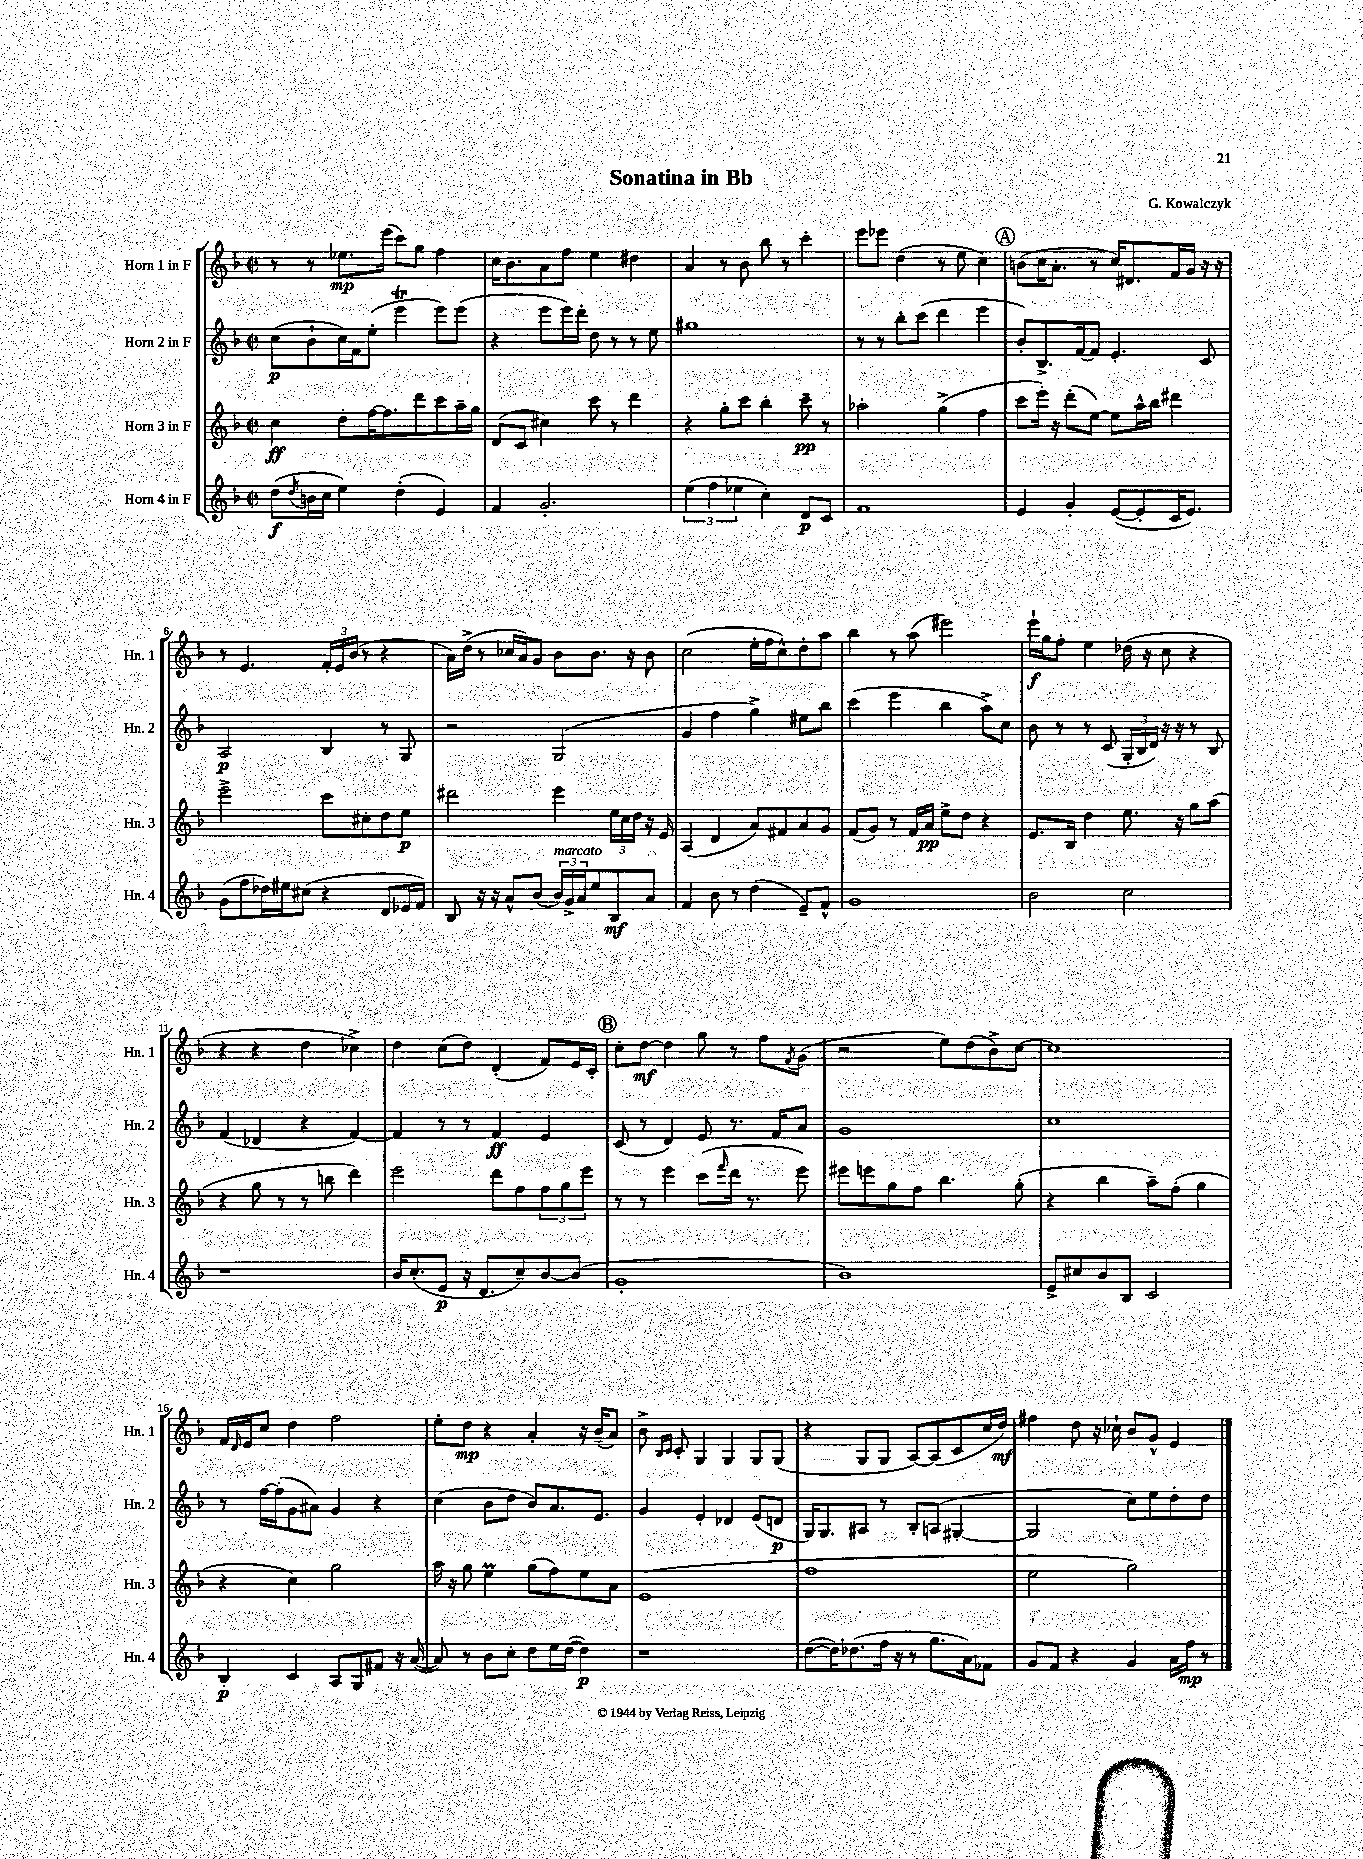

**kern	**kern	**kern	**kern
*staff4	*staff3	*staff2	*staff1
*clefG2	*clefG2	*clefG2	*clefG2
*k[b-]	*k[b-]	*k[b-]	*k[b-]
*M2/2	*M2/2	*M2/2	*M2/2
*met(c|)	*met(c|)	*met(c|)	*met(c|)
(8dd\L	4cc\	(8cc\L	8r
8qdd/	.	.	.
16b\L	.	8b-`\	8r
16cc\JJ	.	.	.
4ee\)	8dd'\L	16cc\L)	8.ee-\L
.	.	16f\J	.
.	[16ff\K	(8ee'\J	.
.	8.ff\]	.	(16eee\Jk
(4dd'\	.	4eee\	8ccc\L)
.	8ddd\	.	8gg\J
4e/)	8ccc\	8eee\L)	4ff\
.	16aa~\L	(8eee\J	.
.	16gg\JJ	.	.
=	=	=	=
4f/	(8d/L	4r	16cc\LK
.	.	.	8.b-\
.	8c/J	.	.
2.g'/	4cc#\)	8eee\L	8a\
.	.	16eee\L)	8ff\J
.	.	16ddd'\JJ	.
.	8ccc\	8dd\	4ee\
.	8r	8r	.
.	4ddd\	8r	4dd#\
.	.	8ee\	.
=	=	=	=
(6ee\	4r	1gg#	4a/
6ff\	.	.	.
.	8gg'\L	.	8r
6ee-\	.	.	.
.	8ccc\J	.	8b-\
4cc'\)	4bb-'\	.	8bb-\
.	.	.	8r
8d/L	8ccc~\	.	4ccc'\
8c/J	8r	.	.
=	=	=	=
1f	2aa-'\	8r	8eee\L
.	.	8r	8eee-\J
.	.	8bb-'\L	(4dd\
.	.	(8ccc\J	.
.	(4gg^\	4ddd\	8r
.	.	.	8ee\
.	4ff\	4eee\	4cc\)
=	=	=	=
4e/	8ccc\L	8b-'/L)	(8b\L
.	16eee'\Jk)	8.B-^/	16cc\K
.	16r	.	8.a'\J
4g'/	(8ddd'\L	.	.
.	.	[16f/k	.
.	[8ee\J)	8f/]J	8r
([8e/L	8ee\]L	4.e'/	16cc/LK)
.	.	.	8.d#/
8e'/]	16aa^^\L	.	.
.	16bb-\JJ	.	.
16c/K	4ddd#\	.	16f/L
8.e/J)	.	.	16g/JJ
.	.	8c/	16r
.	.	.	16r
=	=	=	=
(8g\L	2eee^\	2A/	8r
8ff\	.	.	4.e/
16dd-\L)	.	.	.
16ee#\J	.	.	.
(8cc#\J	.	.	.
4r	8ccc\L	4B-/	24f'/LL
.	.	.	24e/
.	.	.	(24b-/JJ
.	8cc#'\	.	8r
8d/L	8dd\	8r	4r
16e-/L	8ee\J	8G/	.
16f/JJ)	.	.	.
=	=	=	=
8B-/	2ddd#\	2r	16a\LL)
.	.	.	(16dd^\JJ
16r	.	.	8r
16r	.	.	.
8a^^/L	.	.	16cc-/LL
.	.	.	16a/J)
(8b-/J	.	.	8g/J
24b-/LL)	4eee\	(2G/	8b-\L
24g^/	.	.	.
24a/J	.	.	.
8ee/	.	.	8.b-\J
8B-/	24ee\LL	.	.
.	24cc\	.	.
.	.	.	16r
.	24dd\JJ	.	.
8a/J	16r	.	8b-\
.	16e/	.	.
=	=	=	=
4f/	(4A/	4g/	(2cc\
8b-\	4d/	4ff\	.
8r	.	.	.
(4dd\	8a/L)	4gg^\)	16ee'\LL
.	.	.	16ff\J
.	8f#/	.	8cc^^\)
8e~/L)	8a/	8ee#\L	8dd'\
8f^^/J	8g/J	8bb-\J	8aa\J
=	=	=	=
1g	(8f/L	(4ccc\	4bb-\
.	8g/J)	.	.
.	8r	4eee\	8r
.	16f/LL	.	(8aa\
.	16a/JJ	.	.
.	8ee^\L	4bb-\	2eee#\)
.	8dd\J	.	.
.	4r	8aa^\L)	.
.	.	8cc\J	.
=	=	=	=
2b-\	8.e/L	8b-\	16eee`\LL
.	.	.	16gg\J
.	.	8r	8ff'\J
.	16B-/Jk	.	.
.	4dd\	8r	4ee\
.	.	(8c/	.
2cc\	8.ee\	24G'/LL	(16dd-\
.	.	24B-/	.
.	.	.	16r
.	.	24d/JJ)	.
.	.	16r	8cc\
.	16r	16r	.
.	8gg\L	8r	4r
.	(8aa\J	8B-/	.
=	=	=	=
1r	4r	(4f/	4r
.	8gg\	4d-/	4r
.	8r	.	.
.	8r	4r	4dd\
.	8bb\	.	.
.	4ddd\)	[4f/)	4cc-^\)
=	=	=	=
16b-/LK	2eee\	4f/]	4dd\
(8.cc'/	.	.	.
8e/J	.	8r	(8cc\L
16r	.	8r	8dd\J)
8.d/L	.	.	.
.	8ddd\L	4f/	(4d'/
8cc~/)	8ff\	.	.
[8b-/	12ff\	4e/	8f/L)
.	12gg\	.	.
(8b-/]J	.	.	16e/L
.	12eee\J	.	.
.	.	.	16c'/JJ
=	=	=	=
1g'	8r	(8c/	8cc'\L
.	8r	8r	[8dd\J
.	4eee\	4d/)	4dd\]
.	(8ccc\L	8e/	8gg\
.	16qqfff/	.	.
.	16ddd\Jk	8.r	8r
.	8.r	.	.
.	.	.	8ff\L
.	.	16f/LK	.
.	.	.	8qf/
.	8eee\)	8a/J	(8g\J
=	=	=	=
1b-)	8eee#\L	1g	2r
.	8eee\	.	.
.	8gg\	.	.
.	8ff\J	.	.
.	4.bb-\	.	8ee\L)
.	.	.	(8dd\
.	.	.	8b-^\)
.	(8gg'\	.	[8cc\J
=	=	=	=
8e^/L	4r	1cc	1cc]
8cc#/	.	.	.
8b-/	4bb-\	.	.
8B-/J	.	.	.
2c/	8aa~\L)	.	.
.	(8ff'\J	.	.
.	4gg\	.	.
=	=	=	=
4B-'/	4r	8r	16f/LL
.	.	.	16qqd/
.	.	.	16e/J
.	.	[16ff\LL	8cc/J
.	.	(16ff'\]J	.
4c/	4cc\)	8g\	4dd\
.	.	8a#\J)	.
8A/L	2gg\	4g/	2ff\
8G/	.	.	.
8f#/J	.	4r	.
16r	.	.	.
([16a/	.	.	.
=	=	=	=
8a/])	16aa\	(4cc\	8ee'\L
.	16r	.	.
8r	8gg\	.	8dd\J
8b-\L	4ee\	8b-\L	4r
8cc'\J	.	8dd\J	.
8dd\L	(8gg\L	8b-/L)	4a'/
16ee\L	8ff\)	8.a/	.
([16dd\JJ	.	.	.
4dd\])	8ee\	.	16r
.	.	8.e/J	(16b-~/LK
.	8a\J	.	8a/J)
=	=	=	=
1r	(1e	4g/	8b-^\
.	.	.	16qqB-/LL
.	.	.	16qqc/JJ
.	.	.	8c'/
.	.	4e'/	4G/
.	.	4d-/	4G/
.	.	(8e/L	8G/L
.	.	8d/J	(8G/J
=	=	=	=
([8dd\L	1ff	16G/LK)	4r
.	.	8.G/	.
16dd\]K)	.	.	.
(8.dd-\	.	.	.
.	.	8A#/J	8G/L
16ff\Jk	.	8r	8G/J
16r	.	.	.
8r	.	8B-'/L	[8A/L)
8.gg\L	.	(8A/J	(8A/]
.	.	[4G#'/	8c/
16a\k)	.	.	.
8f-\J	.	.	16cc/L
.	.	.	16dd/JJ)
=	=	=	=
8g/L	2ee\	2G#/]	4ff#\
8f/J	.	.	.
4r	.	.	8dd\
.	.	.	16r
.	.	.	16cc-`\
4g/	2gg\)	8cc\L)	8b-/L
.	.	8ee\	8g^^/J
16a\LL	.	8dd'\	4e/
16ff\JJ	.	.	.
8r	.	8dd\J	.
==	==	==	==
*-	*-	*-	*-
